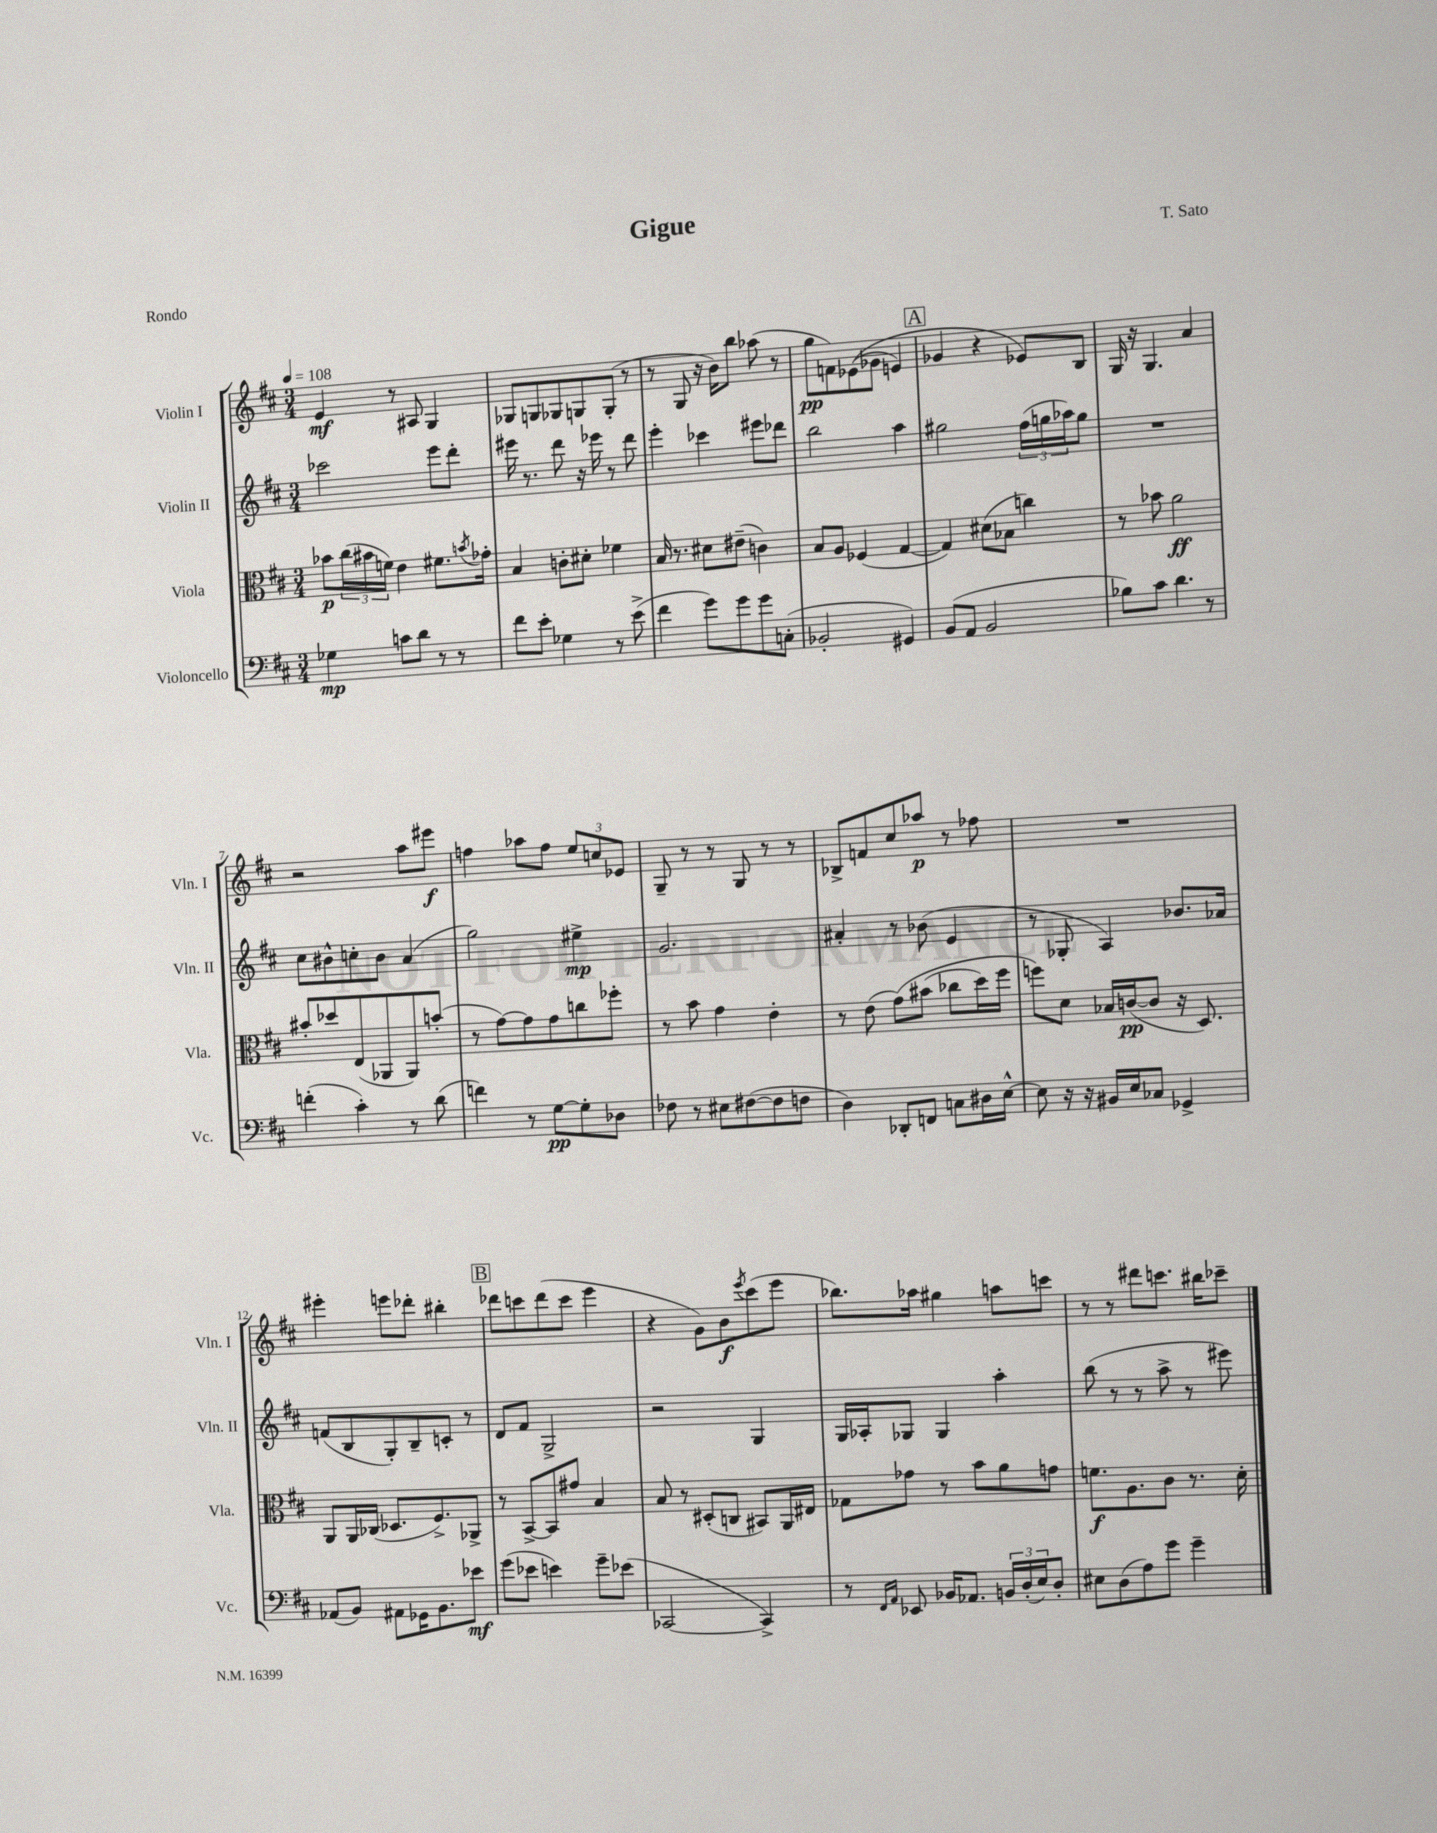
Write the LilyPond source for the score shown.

\header { title = "Gigue" composer = "T. Sato" piece = "Rondo" }
<<
\new StaffGroup <<
\new Staff = "s0" \with { instrumentName = "Violin I" shortInstrumentName = "Vln. I" } {
    \clef treble \key d \major \numericTimeSignature \time 3/4 \tempo 4 = 108
    e'4\mf r8 ais8 g4 |
    ges8 g8 ges8 g8 g8-.( r8 |
    r8 g8 r16 b'16) b''8 aes''8( r8 |
    g''8\pp f'8) ees'8(\( ges'8 e'4) |
    \mark \markup { \box "A" } ges'4 r4 ees'8\) b8 |
    g16 r16 g4. a'4 |
    r2 a''8 eis'''8\f |
    f''4 aes''8 f''8 \tuplet 3/2 { e''8 c''8 ees'8 } |
    g8-- r8 r8 g8 r8 r8 |
    bes8-> f'8 cis''8 aes''8\p r8 fes''8 |
    R2. |
    eis'''4-. e'''8 des'''8-. bis''4-. |
    \mark \markup { \box "B" } des'''8 c'''8 des'''8( c'''8 e'''4 |
    r4 g'8) b'8\f \acciaccatura { e'''8 } cis'''8( e'''8 |
    bes''8.) aes''16 gis''4 a''8 c'''8 |
    r8 r8 dis'''8 c'''8. bis''16 ces'''8-- \bar "|." |
}
\new Staff = "s1" \with { instrumentName = "Violin II" shortInstrumentName = "Vln. II" } {
    \clef treble \key d \major \numericTimeSignature \time 3/4
    ces'''2 e'''8 d'''8-. |
    eis'''16 r8. d'''8 r16 ees'''16 r8 d'''8 |
    e'''4-. ces'''4 eis'''8 des'''8 |
    b''2 a''4 |
    \mark \markup { \box "A" } gis''2 \tuplet 3/2 { fis''16( g''16 aes''16) } g''8 |
    R2. |
    cis''8 bis'8-^ c''8-. bis'8 a'4( |
    g''2) eis''4->\mp |
    g'2. |
    ais'4-. r8 bes'8( e'4 |
    r8 ges8-. a4) bes'8. aes'16 |
    f'8( b8 g8-.) b8-- c'8-. r8 |
    \mark \markup { \box "B" } d'8 fis'8 g2-> |
    r2 g4 |
    g16 aes16-. ges8 ges4 a''4-. |
    b''8( r8 r8 a''8-> r8 eis'''8) \bar "|." |
}
\new Staff = "s2" \with { instrumentName = "Viola" shortInstrumentName = "Vla." } {
    \clef alto \key d \major \numericTimeSignature \time 3/4
    bes'8\p \tuplet 3/2 { cis''16( bis'16 f'16) } e'4 fis'8. \acciaccatura { b'8 } ges'16-. |
    b4 c'8-. dis'8-. fes'4 |
    b16 r8. dis'8 eis'8--( c'4) |
    b8 a8 fes4( g4~ |
    \mark \markup { \box "A" } g4) dis'8( bes8 c''4) |
    r8 bes'8 a'2\ff |
    bis'8-. des''8 e8( aes,8 aes,8) b'8-.( |
    r8 g'8~) g'8 g'8 c''8 fes''8-. |
    r8 b'8 g'4 e'4-. |
    r8 e'8( g'8)\( bis'8( ces''8 d''16) fis''16 |
    f''8\) d'8 bes16 c'16~\pp( c'8 r16 d8.) |
    a,8 a,16 ces16( des8. fis8.->) aes,8-> |
    \mark \markup { \box "B" } r8 b,8~-> b,8 gis'8 b4 |
    b8 r8 dis8-.( c8 bis,8) a,16 eis16 |
    ges8 ges'8 r8 b'8 a'8 g'8 |
    f'8.\f a8. cis'8 r8. d'16-. \bar "|." |
}
\new Staff = "s3" \with { instrumentName = "Violoncello" shortInstrumentName = "Vc." } {
    \clef bass \key d \major \numericTimeSignature \time 3/4
    ges4\mp c'8 d'8 r8 r8 |
    fis'8 e'8-. ges4 r8 e'8->( |
    fis'4 g'8) g'8 g'8 c8-.( |
    bes,2-. gis,4) |
    \mark \markup { \box "A" } b,8( a,8 b,2 |
    bes8) cis'8 d'4. r8 |
    f'4-.( cis'4-.) r8 d'8( |
    f'4) r8 g8~\pp g8-. des8 |
    fes8 r8 eis8 fis8~( fis8 f8 |
    d4) des,8-. f,8 c8 dis16 e16~-^ |
    e8 r16 r16 bis,16 e16 ces8 ges,4-> |
    aes,8( b,8) ais,8 ges,16 b,8. ees'8\mf |
    \mark \markup { \box "B" } g'8( ees'8 e'4) g'8-- ees'8( |
    ces,2~ ces,4->) |
    r8 \grace { fis,16 a,16 } ees,8 bes,16 aes,8. \tuplet 3/2 { b,16 d16-.( e16) } d8-. |
    eis8 d8( a8) g'8 g'4-- \bar "|." |
}
>>
>>
